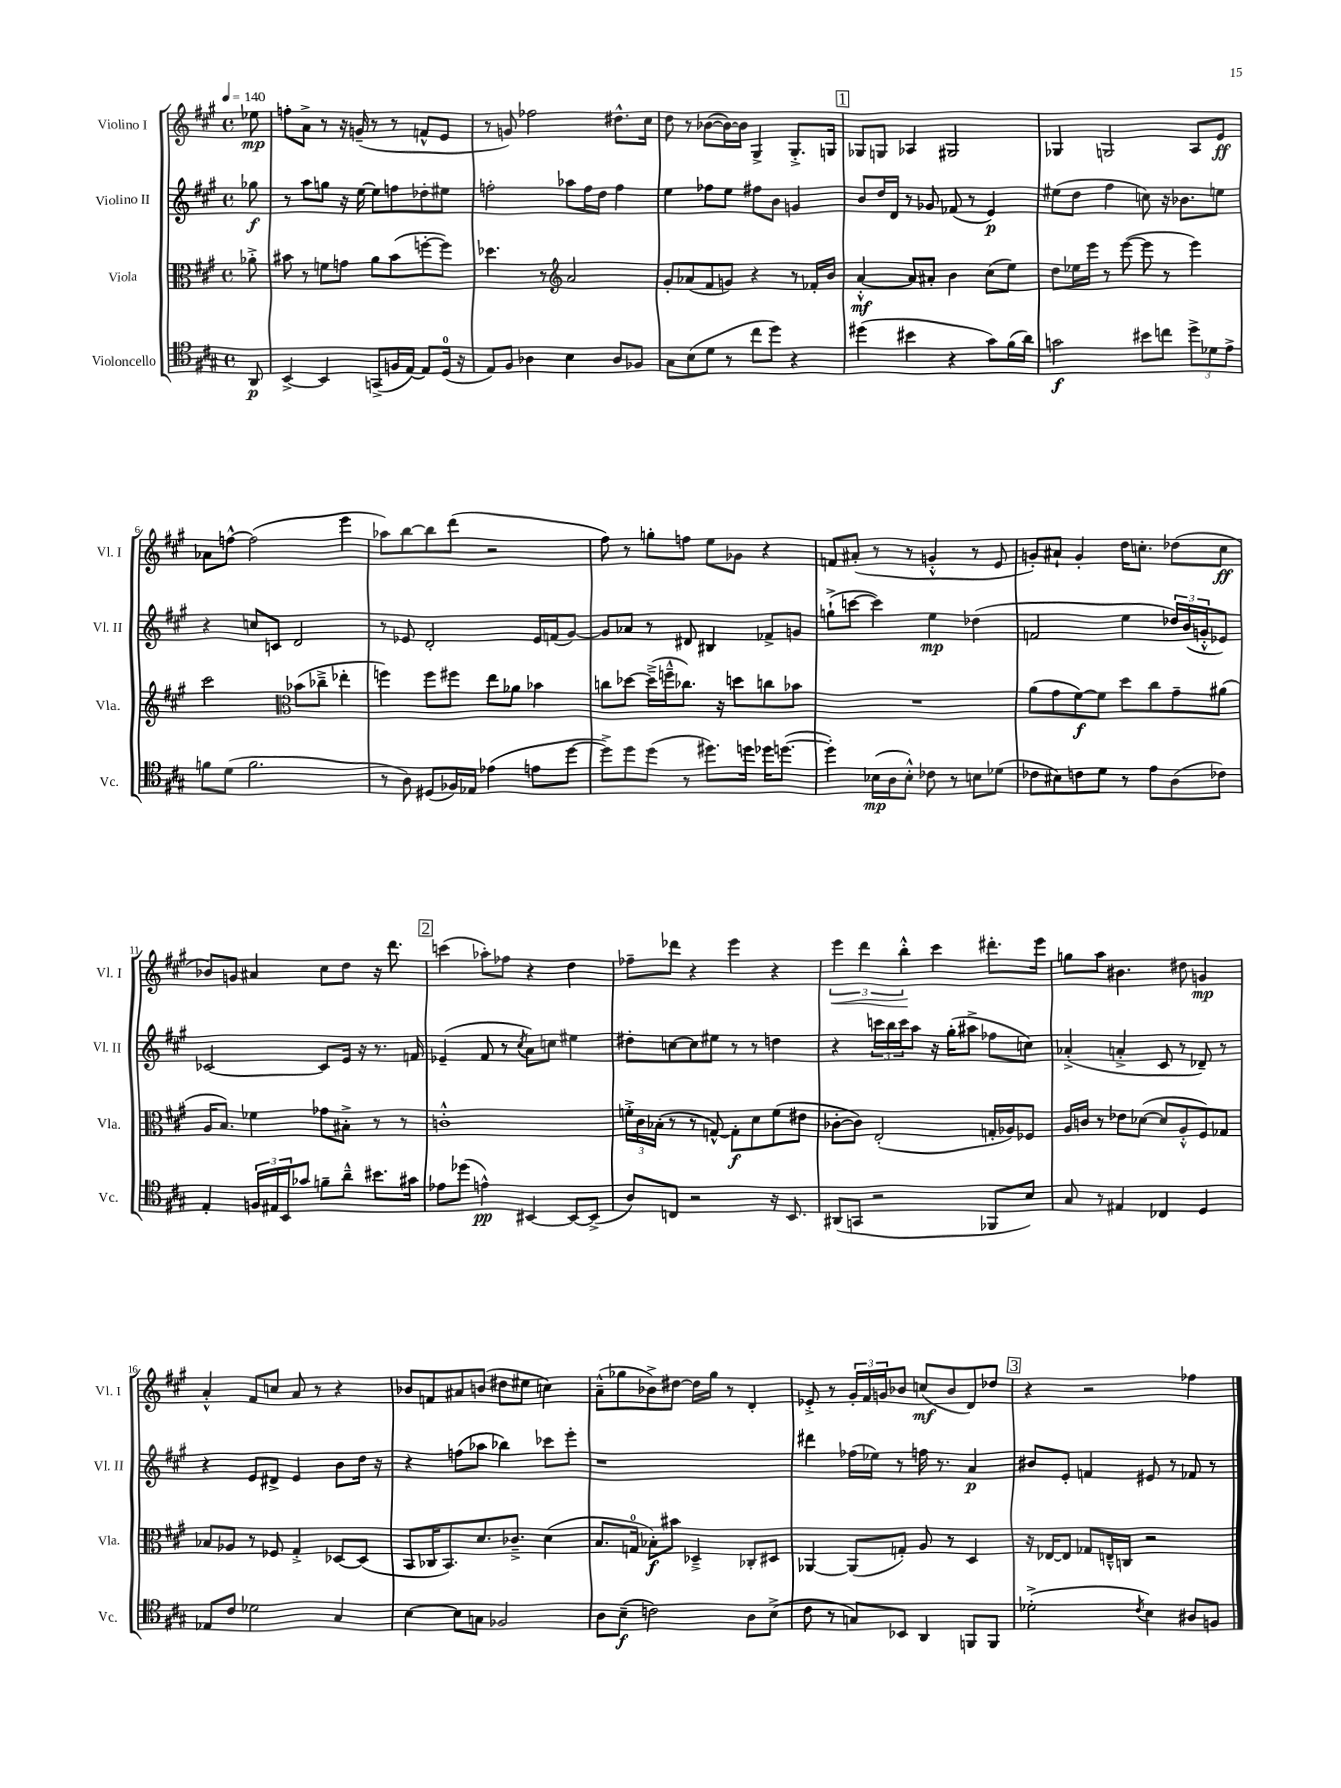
<<
\new StaffGroup <<
\new Staff = "s0" \with { instrumentName = "Violino I" shortInstrumentName = "Vl. I" } {
    \clef treble \key a \major \defaultTimeSignature \time 4/4 \partial 8 \tempo 4 = 140
    ees''8\mp |
    f''8-. a'8-> r8 r16 g'16--( r8 r8 f'8-^ e'8 |
    r8 g'8) fes''2 dis''8.-^ cis''16 |
    d''8 r8 bes'8~( bes'16~) bes'16 gis4-> gis8.-.-> g16 |
    \mark \markup { \box "1" } ges8 g8 aes4 gis2 |
    ges4 g2 a8 e'8\ff |
    aes'8 f''8~-^ f''2( e'''4 |
    aes''8) b''8~ b''8 d'''8( r2 |
    fis''8) r8 g''8-. f''8 e''8 ges'8 r4 |
    f'8 ais'8-.( r8 r8 g'4-.-^ r8 e'8 |
    g'8-.) ais'8-! g'4-. d''16 c''8.-. des''8( c''8\ff |
    bes'8) g'8 ais'4 cis''8 d''8 r16 d'''8. |
    \mark \markup { \box "2" } c'''4( aes''8-.) fes''8 r4 d''4 |
    fes''8-- des'''8 r4 e'''4 r4 |
    \tuplet 3/2 { e'''4\< d'''4 b''4-.-^\! } cis'''4 dis'''8.-. e'''16 |
    g''8 a''8 bis'4. dis''8 g'4\mp |
    a'4-.-^ fis'8 c''8 a'8 r8 r4 |
    bes'8 f'8 ais'8 b'8( dis''8 eis''8 c''4) |
    a'8---^( ges''8 bes'8->) dis''8~ dis''16 ges''16 r8 d'4-. |
    ees'8-.-> r8 \tuplet 3/2 { gis'16-. fis'16 g'16 } bes'8 c''8\mf( bes'8 d'8) des''8 |
    \mark \markup { \box "3" } r4 r2 fes''4 \bar "|." |
}
\new Staff = "s1" \with { instrumentName = "Violino II" shortInstrumentName = "Vl. II" } {
    \clef treble \key a \major \defaultTimeSignature \time 4/4 \partial 8
    ges''8\f |
    r8 a''8 g''8 r16 e''16~ e''8 f''8 des''8-. eis''8 |
    f''2-. aes''8 f''16 d''16 f''4 |
    e''4 fes''8 e''8 fis''8 b'8 g'4 |
    \mark \markup { \box "1" } b'8 d''16 d'16 r8 ges'8 fes'8( r8 e'4\p) |
    eis''8( d''8 fis''4 c''8) r16 bes'8. e''8 |
    r4 c''8 c'8 d'2 |
    r8 ees'8 d'2-. ees'16 f'16( gis'8~) |
    gis'8 aes'8 r8 dis'8 bis4 fes'8-> g'8 |
    g''8-!->( c'''8~ c'''4) e''4\mp des''4( |
    f'2 e''4 \tuplet 3/2 { des''16) b'16( g'16-.-^ } ees'8) |
    ces'2~ ces'8 e'16 r16 r8. f'16 |
    \mark \markup { \box "2" } ees'4--( fis'8 r8 \acciaccatura { cis''8 } a'8) c''8 eis''4 |
    dis''8-. c''8~ c''8 eis''8 r8 r8 d''4 |
    r4 \tuplet 3/2 { c'''16 b''16 c'''16 } a''8 r16 gis''16-.( ais''8-> fes''8 c''8) |
    aes'4-.->( a'4-.-> cis'8 r8 des'8--) r8 |
    r4 e'8 dis'8-> e'4 b'8 d''16 r16 |
    r4 f''8( aes''8 bes''4) ces'''8 e'''8-. |
    r1 |
    dis'''4 fes''16( ees''16) r8 f''16 r8. a'4\p |
    \mark \markup { \box "3" } bis'8 e'8-. f'4 eis'8 r8 fes'8 r8 \bar "|." |
}
\new Staff = "s2" \with { instrumentName = "Viola" shortInstrumentName = "Vla." } {
    \clef alto \key a \major \defaultTimeSignature \time 4/4 \partial 8
    aes'8-.-> |
    bis'8 r8 f'8 g'8 a'8 bis'8( f''8~-. f''8) |
    des''4. r8 \clef treble a'2 |
    gis'8-. aes'8( fis'8 g'8) r4 r8 fes'16-. b'16 |
    \mark \markup { \box "1" } a'4~-.-^\mf a'8 ais'8-. b'4 cis''8( e''8) |
    d''8 ees''16 e'''16 r8 e'''8~( e'''8 r8 e'''4) |
    cis'''2 \clef alto bes'8( ces''8---> ees''4-. |
    f''4) f''8 fis''8 e''8 aes'8 bes'4 |
    c''8 des''8~ des''16--->( f''16---^ ces''8.) r16 d''8 c''8 bes'8 |
    R1 |
    a'8( gis'8 fis'8~\f) fis'8 d''8 cis''8 gis'8-- ais'8( |
    a16 b8.) fes'4 ges'8 bis8-.-> r8 r8 |
    \mark \markup { \box "2" } c'1-.-^ |
    \tuplet 3/2 { f'16-.-> cis'16 bes16-.( } r8 r8 g8~-^) g8-.\f d'8 f'8( eis'8 |
    ces'8~-. ces'8) e2-.( g16-. aes16) fes8 |
    a16 c'16 r8 ees'8 des'8~( des'8 a8-.-^ fis8) ges8 |
    bes8 aes8 r8 fes8 gis4-.-> des8~ des8( |
    b,8 ces16 b,8.) d'8. ces'8.---> d'4( |
    b8. g16-0 bes8-.\f) bis'8 des4---> ces8-. dis8 |
    aes,4~ aes,8( g8-.) a8 r8 d4 |
    \mark \markup { \box "3" } r16 ees16~ ees8 ges8 e16---^ c16 r2 \bar "|." |
}
\new Staff = "s3" \with { instrumentName = "Violoncello" shortInstrumentName = "Vc." } {
    \clef tenor \key a \major \defaultTimeSignature \time 4/4 \partial 8
    a,8\p |
    b,4~-> b,4 g,8->( f16 e16~) e8 d16-0( r16 |
    e8) fis8 aes4 b4 aes8 fes8 |
    gis8 b8( d'8 r8 cis''8 d''8) r4 |
    \mark \markup { \box "1" } dis''4( bis'4 r4 gis'8) fis'16( a'16) |
    g'2\f bis'8 c''8 \tuplet 3/2 { d''8-> des'8 e'8-> } |
    f'8 d'8( f'2. |
    r8 a8) dis8( fes16) ees16 ees'4( e'8 d''8~ |
    d''8->) d''8 d''8( r8 dis''8.) d''16 des''16 d''8.~( |
    d''4-.) bes16\mp( a16 bes8-.-^) ces'8 r8 b8 des'8( |
    ces'8 bis8) c'8 d'8 r8 e'8 a8( ces'8) |
    e4-. \tuplet 3/2 { f16 eis16 b,16 } ges'8 f'8-- a'8---^ bis'8. gis'16 |
    \mark \markup { \box "2" } ees'8 des''8( e'4-^\pp) bis,4~ bis,8~ bis,8->( |
    a8) c8 r2 r16 b,8. |
    ais,8( g,8 r2 fes,8 b8) |
    gis8 r8 eis4 ces4 d4 |
    ees8 cis'8 des'2 gis4 |
    b4~ b8 g8 fes2 |
    a8 b8--\f( c'2) a8 b8->( |
    cis'8 r8 g8) bes,8 a,4 f,8 f,8 |
    \mark \markup { \box "3" } des'2-.->( \acciaccatura { cis'8 } b4) ais8 f8 \bar "|." |
}
>>
>>
